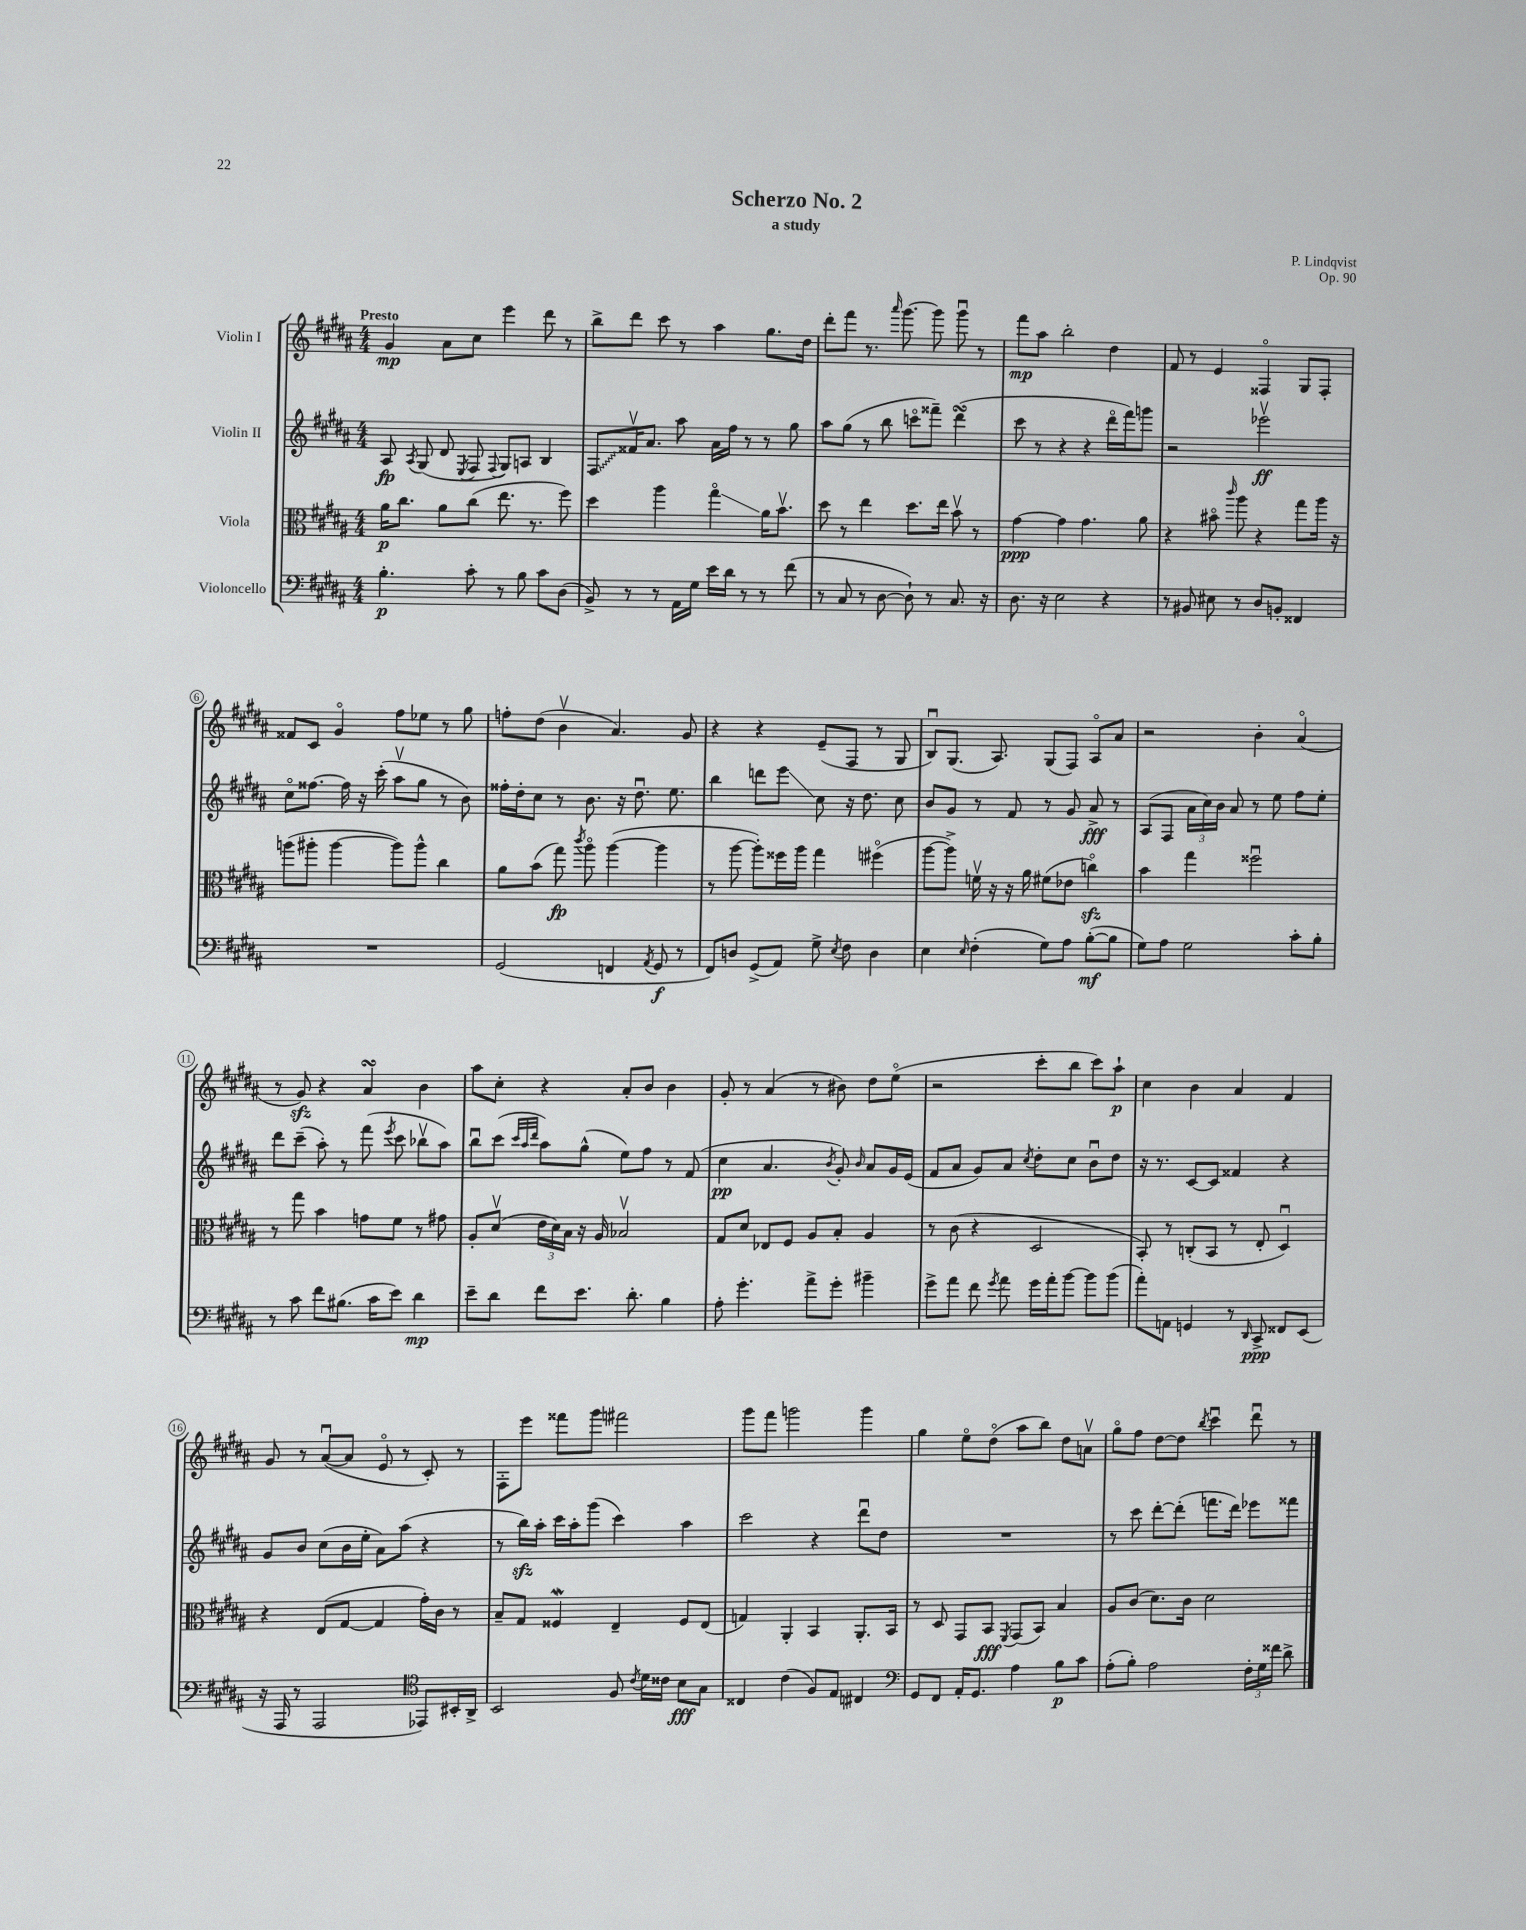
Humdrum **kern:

**kern	**kern	**kern	**kern
*staff4	*staff3	*staff2	*staff1
*clefF4	*clefC3	*clefG2	*clefG2
*k[f#c#g#d#a#]	*k[f#c#g#d#a#]	*k[f#c#g#d#a#]	*k[f#c#g#d#a#]
*M4/4	*M4/4	*M4/4	*M4/4
4.B'	16a#	8A#	4g#
.	8.cc#	.	.
.	.	8qA#	.
.	.	(8G#	.
.	8a#	8d#	8a#
.	.	8qE	.
8c#'	(8cc#	8F#	8cc#
.	.	8qqF#	.
8r	8.ee	8G#)	4eee
8B	.	8A	.
.	8.r	.	.
8c#	.	4B	8ddd#
(8D#	8ff#)	.	8r
=	=	=	=
8BB^)	4dd#	8F#	8bb^
8r	.	16f##v	8ddd#
.	.	8.a#	.
8r	4aa#	.	8ccc#
16AA#	.	8aa#	8r
16G#	.	.	.
16e	4gg#o	16a#	4aa#
16d#	.	16ff#	.
8r	.	8r	.
8r	16a#	8r	8.gg#
.	8.bv	.	.
(8f#	.	8gg#	.
.	.	.	16dd#
=	=	=	=
8r	8dd#	8aa#	8ddd#'
8C#	8r	(8gg#	8fff#
8r	4ee	8r	8.r
[8D#	.	8bb	.
.	.	.	16qqaaa#
.	.	.	[8.ggg#
8D#`])	8.dd#	8ccco	.
8r	.	8fff##~)	8ggg#]
.	16ee	.	.
8.C#	8bv	(4ddd#	8ggg#u
.	8r	.	8r
16r	.	.	.
=	=	=	=
8.D#	[4g#	8ccc#	8fff#
.	.	8r	8aa#
16r	.	.	.
2E	4g#]	4r	2bb'
.	4.g#	4r	.
4r	.	16ddd#o	4dd#
.	.	16fff#)	.
.	8a#	8ggg	.
=	=	=	=
8r	4r	2r	8f#
8BB#	.	.	8r
8E#	8b#o	.	4e
.	16qqccc#	.	.
8r	8aa#	.	.
8D#	4r	2eee-v	4F##o
8BB'	.	.	.
4FF##	8gg#	.	8G#
.	16aa#	.	8F##'
.	16r	.	.
=	=	=	=
1r	(8aa	8cc#o	8f##
.	8aa#'	[8.ff##	8c#
.	[4aa#	.	4g#o
.	.	16ff##]	.
.	.	16r	.
.	.	(16ccc#'	.
.	8aa#])	8aa#v	8ff#
.	8aa#^^	8gg#	8ee-
.	4cc#	8r	8r
.	.	8b)	8gg#
=	=	=	=
(2GG#	8a#	16ff##'	8ff'
.	.	16dd#'	.
.	(8b	8cc#	(8dd#
.	8gg#)	8r	4bv
.	8qccc#	.	.
.	8aa#o	8.b	.
4FF	([4aa#	.	4.a#)
.	.	16r	.
.	.	8.dd#u	.
8qAA#	.	.	.
8GG#	4aa#]	.	.
.	.	8.ee	.
8r	.	.	8g#
=	=	=	=
8FF#)	8r	4bb	4r
8D	[8aa#	.	.
(8GG#^	8aa#'])	8ddd	4r
8AA#)	16ff##	8eee	.
.	16aa#	.	.
8G#^	4gg#	8cc#	(8e~
8qE	.	.	.
8F#	.	16r	8F#
.	.	8.dd#	.
4D	(4ff#o	.	8r
.	.	8cc#	8G#
=	=	=	=
4E	[8aa#	8b	8Bu)
.	8aa#^])	8g#	(8.G#
16qqE	.	.	.
(4F#'	16fv	8r	.
.	16r	.	8.A#)
.	16r	8f#	.
.	16a#	.	.
8G#)	(8f#	8r	(8G#
8A#	8e-	8g#	8F#)
([8B'	4cco)	8a#^	8A#o
8B]	.	8r	8a#
=	=	=	=
8G#)	4b	(8A#	2r
8A#	.	8F#	.
2G#	4gg#	24a#	.
.	.	24cc#)	.
.	.	24b	.
.	.	8a#	.
.	2ff##u	8r	4b'
.	.	8ee	.
8c#'	.	8ff#	(4a#o
8B'	.	8ee'	.
=	=	=	=
8r	8r	8ddd#	8r
8c#	8gg#	(8ccc#~	8g#)
8f#	4b	8aa#')	4r
(8.B#	.	8r	.
.	8g	(8fff#	4a#
16c#	.	.	.
.	.	8qeee	.
8e)	8f#	8ccc#	.
4d#	8r	8bb-v	4b
.	8g#	8aa#)	.
=	=	=	=
8e~	8A#'	8bbu	8aa#
8d#	(8d#v	(8ccc#	8cc#'
.	.	32qqccc#	.
.	.	32qqaa#	.
.	.	32qqddd#	.
8f#	24e	8aa#)	4r
.	24d#)	.	.
.	24B	.	.
8.e	16r	(8gg#^^	.
.	16A#	.	.
.	2B-v	8ee)	8a#'
8.d#'	.	.	.
.	.	8ff#	8b
4B	.	8r	4b
.	.	(8f#	.
=	=	=	=
8A#'	8G#	4cc#	8g#'
4.g#'	8d#	.	8r
.	8E-	4.a#	(4a#
.	8F#	.	.
8a#^	8A#	.	8r
.	.	8qb	.
8g#'	8B'	8g#')	8b#)
.	.	16qqb	.
4b#~	4A#	8a#	8dd#
.	.	16g#	(8eeo
.	.	(16e	.
=	=	=	=
8g#^	8r	8f#	2r
8a#	(8c#	8a#	.
8f#	4r	8g#)	.
8qg#	.	.	.
8a#	.	8a#	.
.	.	8qcc#	.
16g#	2D#	8dd#'	8ccc#'
16a#'	.	.	.
[8b	.	8cc#	8bb
8b]	.	8bu	8ccc#)
(8b	.	8dd#	8aa#`
=	=	=	=
8a#')	8BB')	16r	4cc#
.	.	8.r	.
8AA	8r	.	.
4GG	(8C'	[8c#	4b
.	8BB	8c#]	.
8r	8r	4f##	4a#
16qqDD#	.	.	.
8CC#^	8E'	.	.
8FF##	4D#u)	4r	4f#
(8EE	.	.	.
=	=	=	=
16r	4r	8g#	8g#
16AAA#	.	.	.
8r	.	8b	8r
2AAA#	(8E	(8cc#	([8a#u
.	[8G#	16b	8a#]
.	.	16ee'	.
.	4G#]	8a#)	8eo
.	.	(8aa#	8r
*clefC4	*	*	*
8EE-)	16g#')	4r	8c#')
.	16c#	.	.
16BB#'	8r	.	8r
16AA#^	.	.	.
=	=	=	=
2BB	8B~	8r	8F#'
.	8G#	16bb)	8eee
.	.	16aa#'	.
.	4F##	16ccc#	8fff##
.	.	16aa#'	.
.	.	(8ggg#	8ggg#
8F#	4E~	4ccc#)	2fff#
8qc#	.	.	.
16d#	.	.	.
16c##	.	.	.
8B	8F##	4aa#	.
8G#	(8E	.	.
=	=	=	=
4C##	4G)	2ccc#	8ggg#
.	.	.	8fff#
(4c#	4AA#'	.	2ggg
8F#)	4BB	4r	.
8E	.	.	.
4C#	8.AA#'	8ddd#u	4ggg
.	.	8dd#	.
.	16BB	.	.
=	=	=	=
*clefF4	*	*	*
8GG#	8r	1r	4gg#
8FF#	8D#	.	.
16AA#'	8GG#	.	8eeo
8.GG#	.	.	.
.	8BB	.	(8dd#o
.	8qFF#	.	.
4A#	(8GG#	.	8aa#
.	8BB)	.	8bb)
8B	4B	.	8dd#
8c#	.	.	8av
=	=	=	=
(8A#'	8A#	8r	8gg#o
8B')	(8c#	8ccc#	8ff#
2A#	8.d#)	[8ddd#'	[8dd#
.	.	(8ddd#']	8dd#]
.	16c#	.	.
.	.	.	8qbb
.	2d#	8.fff	4ccc#u
.	.	16ddd#)	.
24F#'	.	8eee-	8ddd#u
24G#	.	.	.
24f##	.	.	.
8d#^	.	8fff##	8r
==	==	==	==
*-	*-	*-	*-
